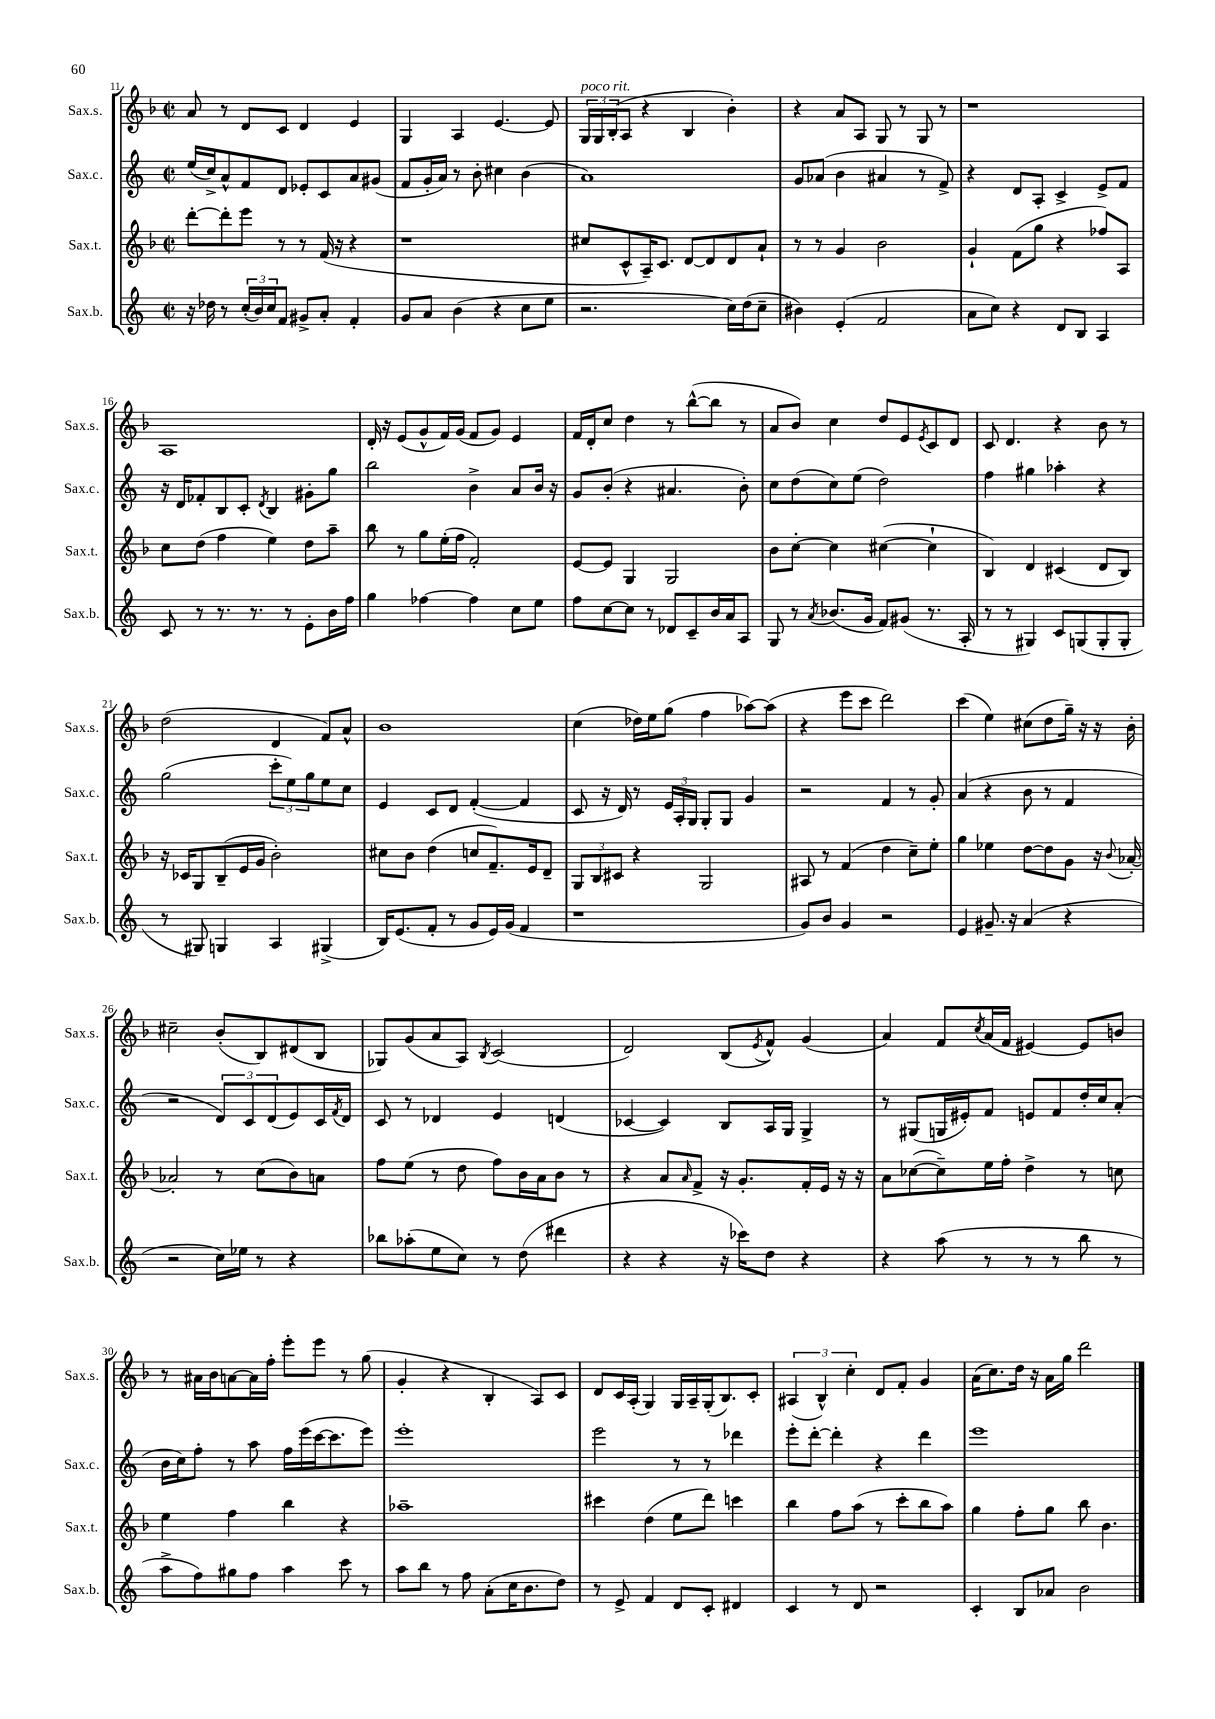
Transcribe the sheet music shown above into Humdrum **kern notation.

**kern	**kern	**kern	**kern
*part4	*part3	*part2	*part1
*staff4	*staff3	*staff2	*staff1
*I"Sax.b.	*I"Sax.t.	*I"Sax.c.	*I"Sax.s.
*I'Sax.b.	*I'Sax.t.	*I'Sax.c.	*I'Sax.s.
*clefG2	*clefG2	*clefG2	*clefG2
*k[]	*k[b-]	*k[]	*k[b-]
*M2/2	*M2/2	*M2/2	*M2/2
*met(c|)	*met(c|)	*met(c|)	*met(c|)
=11	=11	=11	=11
16r	[8ddd'\L	(16ee/LL	8a/
16dd-X\	.	16cc^/J)	.
8r	8ddd'\]	8a^^/	8r
(24cc'/LL	8eee\J	8f/	8d/L
24b/)	.	.	.
24cc/J	.	.	.
8f/J	8r	8d/J	8c/J
8g#X^/L	8r	8e-X'/L	4d/
8a'/J	(16f/	8c/	.
.	16r	.	.
4f'/	4r	8a/	4e/
.	.	(8g#X/J	.
=12	=12	=12	=12
8g/L	1r	8f/L	4G/
8a/J	.	16g'/L	.
.	.	16a/JJ)	.
(4b\	.	8r	4A/
.	.	8b'\	.
4r	.	4cc#X\	[4.e/
8cc\L	.	(4b\	.
8ee\J	.	.	8e/]
=13	=13	=13	=13
!	!	!	!LO:TX:a:i:t=poco rit.
2.r	8cc#X/L	1a)	24G/LL
.	.	.	24G/
.	.	.	(24B-'/J
.	8c^^/	.	8A/J
.	16A~/K)	.	4r
.	8.c/J	.	.
.	[8d/L	.	4B-/
.	8d/]	.	.
16cc\LL)	8d/	.	4b-'\)
(16dd\J	.	.	.
8cc~\J	8a`/J	.	.
=14	=14	=14	=14
4b#X\)	8r	8g/L	4r
.	8r	(8a-X/J	.
(4e'/	4g/	4b\	8a/L
.	.	.	8A/J
2f/	2b-\	4a#X/	8G/
.	.	.	8r
.	.	8r	8G/
.	.	8f^/)	8r
=15	=15	=15	=15
8a\L	4g`/	4r	1r
8cc\J)	.	.	.
4r	(8f\L	8d/L	.
.	8gg\J	8A'/J	.
8d/L	4r	4c^/	.
8B/J	.	.	.
4A/	8ff-X/L)	8e^/L	.
.	8A/J	8f/J	.
!!LO:LB:g=z
=16	=16	=16	=16
8c/	8cc\L	16r	1A
.	.	16d/KL	.
8r	(8dd\J	8f-X'/	.
8.r	4ff\	8B/	.
.	.	8c'/J	.
8.r	.	.	.
.	.	8qd/	.
.	4ee\)	4B/	.
8r	.	.	.
8e'\L	8dd\L	8g#X'\L	.
16b\L	8aa~\J	8gg\J	.
16ff\JJ	.	.	.
=17	=17	=17	=17
4gg\	8bb-\	2bb\	16d'/
.	.	.	16r
.	8r	.	(8e/L
[4ff-X\	8gg\L	.	8g^^/
.	(16ee'\L	.	16f/L)
.	16ff\JJ	.	(16g/JJ
4ff-\]	2f'/)	4b^\	8f/L
.	.	.	8g/J)
8cc\L	.	8a/L	4e/
8ee\J	.	16b/Jk	.
.	.	16r	.
=18	=18	=18	=18
8ff\L	[8e/L	8g/L	16f/LL
.	.	.	16d'/J
[8cc\	8e/J]	(8b'/J	8cc/J
8cc\J]	4G/	4r	4dd\
8r	.	.	.
8d-X/L	2G/	4.a#X/	8r
8c~/	.	.	([8bb-^^\L
16b/L	.	.	8bb-\J]
16a/J	.	.	.
8A/J	.	8b'\)	8r
=19	=19	=19	=19
8G/	8b-\L	8cc\L	8a/L
8r	[8cc'\J	(8dd\	8b-/J)
8qa/	.	.	.
(8.b-X/L	4cc\]	8cc\)	4cc\
.	.	(8ee\J	.
16g/Jk	.	.	.
8f/L)	([4cc#X\	2dd\)	8dd/L
(8g#X/J	.	.	8e/
.	.	.	8qe/
8.r	4cc#`\]	.	8c/
.	.	.	8d/J
16A'/	.	.	.
=20	=20	=20	=20
8r	4B-/)	4ff\	8c/
8r	.	.	4.d/
4G#X/)	4d/	4gg#X\	.
8c/L	(4c#X/	4aa-X'\	4r
(8Gn/	.	.	.
8G'/	8d/L	4r	8b-\
8G'/J	8B-/J)	.	8r
!!LO:LB:g=z
=21	=21	=21	=21
8r	16r	(2gg\	(2dd\
.	16c-X/KL	.	.
8G#X/)	8G/	.	.
4Gn/	(8B-~/	.	.
.	16e/L	.	.
.	16g/JJ	.	.
4A/	2b-'\)	12ccc'\L	4d/
.	.	12ee\)	.
.	.	12gg\	.
(4G#X^/	.	8ee\	8f/L)
.	.	8cc\J	8a^^/J
=22	=22	=22	=22
16B/KL)	8cc#X\L	4e/	1b-
(8.e/	.	.	.
.	8b-\J	.	.
8f'/J	(4dd\	8c/L	.
8r	.	8d/J	.
8g/L	8ccn/L	([4f'/	.
16e/L)	8.f~/)	.	.
(16g/JJ	.	.	.
4f/	.	4f/]	.
.	16e/k	.	.
.	8d~/J	.	.
=23	=23	=23	=23
1r	12G/L	8c/	(4cc\
.	12B-/	.	.
.	.	16r	.
.	12c#X/J	.	.
.	.	16d/)	.
.	4r	8r	16dd-X\LL)
.	.	.	16ee\J
.	.	24e/LL	(8gg\J
.	.	24A'/	.
.	.	24G/JJ	.
.	2G/	8G'/L	4ff\
.	.	8G/J	.
.	.	4g/	[8aa-X\L)
.	.	.	(8aa-\J]
=24	=24	=24	=24
8g/L)	8A#X/	2r	4r
8b/J	8r	.	.
4g/	(4f/	.	8eee\L
.	.	.	8ccc\J
2r	4dd\	4f/	2ddd\)
.	8cc~\L)	8r	.
.	8ee'\J	8g'/	.
=25	=25	=25	=25
4e/	4gg\	(4a/	(4ccc\
8.g#X~/	4ee-X\	4r	4ee\)
16r	.	.	.
(4a/	[8dd\L	8b\	(8cc#X\L
.	8dd\]	8r	8dd\
4r	8g\J	4f/	16gg~\Jk)
.	.	.	16r
.	16r	.	16r
.	8qqb-/	.	.
.	[16a-X'/	.	16b-'\
!!LO:LB:g=z
=26	=26	=26	=26
2r	2a-X'/]	2r	2cc#X~\
16cc\LL)	8r	12d/L)	(8b-'/L
16ee-X\JJ	.	.	.
.	.	12c/	.
8r	(8cc\L	.	8B-/)
.	.	(12d/	.
4r	8b-\)	8e/)	(8d#X/
.	8an\J	16c/L	8B-/J
.	.	8qf/	.
.	.	16d/JJ	.
=27	=27	=27	=27
8bb-X\L	8ff\L	8c/	8G-X/L)
(8aa-X'\	(8ee\J	8r	(8g/
8ee\	8r	4d-X/	8a/
8cc\J)	8dd\	.	8A/J)
.	.	.	8qB-/
8r	8ff\L)	4e/	(2c/
(8dd\	16b-\L	.	.
.	16a\J	.	.
4ddd#X\	8b-\J	(4dn/	.
.	8r	.	.
=28	=28	=28	=28
4r	4r	[4c-X/	2d/)
4r	8a/L	4c-/])	.
.	16qqa/	.	.
.	8f^/J	.	.
16r	16r	8B/L	(8B-/L
16ccc-X\KL)	8.g'/L	.	.
.	.	.	8qe/
8dd\J	.	16A/L	8f^^/J)
.	.	16G/JJ	.
4r	16f'/L	4G^/	(4g/
.	16e/JJ	.	.
.	16r	.	.
.	16r	.	.
=29	=29	=29	=29
4r	8a\L	8r	4a/)
.	([8cc-X\	(8G#X/L	.
(8aa\	8cc-~\])	16Gn/L	8f/L
.	.	16e#X'/J)	.
.	.	.	8qcc/
8r	16ee\L	8f/J	(16a/L
.	16ff'\JJ	.	16f/JJ
8r	4dd^\	8en/L	[4e#X/)
8r	.	8f/	.
8bb\	8r	16dd'/L	8e#/L]
.	.	16cc/J	.
8r	8ccn\	(8a'/J	8bn/J
!!LO:LB:g=z
=30	=30	=30	=30
8aa^\L	4ee\	16b\LL	8r
.	.	16cc\J)	.
8ff\)	.	8ff'\J	16a#X\LL
.	.	.	16b-\J
8gg#X\	4ff\	8r	[8an\
8ff\J	.	8aa\	16a\L]
.	.	.	16ff'\JJ
4aa\	4bb-\	16ff\LL	8eee'\L
.	.	(16eee\	.
.	.	[16ccc\J	8eee\J
.	.	8.ccc\]	.
8ccc\	4r	.	8r
8r	.	8eee\J)	(8gg\
=31	=31	=31	=31
8aa\L	1aa-X~	1eee'	4g'/
8bb\J	.	.	.
8r	.	.	4r
8ff\	.	.	.
(8a'\L	.	.	4B-'/
16cc\K	.	.	.
8.b\	.	.	.
.	.	.	8A/L)
8dd\J)	.	.	8c/J
=32	=32	=32	=32
8r	4ccc#X\	2eee\	8d/L
8e^/	.	.	16c/L
.	.	.	(16A'/JJ
4f/	(4dd\	.	4G/)
8d/L	8ee\L	8r	16G/LL
.	.	.	16A~/
8c'/J	8ddd\J)	8r	(16G'/J
.	.	.	8.B-/)
4d#X/	4cccn\	4ddd-X\	.
.	.	.	8c'/J
=33	=33	=33	=33
4c/	4bb-\	8eee'\L	(6A#X/
.	.	[8ddd'\J	.
.	.	.	6B-^^/)
8r	8ff\L	4ddd'\]	.
.	.	.	6cc'\
8d/	(8aa\J	.	.
2r	8r	4r	8d/L
.	8ccc'\L	.	8f'/J
.	8bb-\	4ddd\	4g/
.	8aa\J)	.	.
=34	=34	=34	=34
4c'/	4gg\	1eee	(16a\KL
.	.	.	8.cc\)
8B/L	8ff'\L	.	16dd\Jk
.	.	.	16r
8a-X/J	8gg\J	.	16a\LL
.	.	.	16gg\JJ
2b\	8bb-\	.	2ddd\
.	4.b-\	.	.
==	==	==	==
*-	*-	*-	*-
